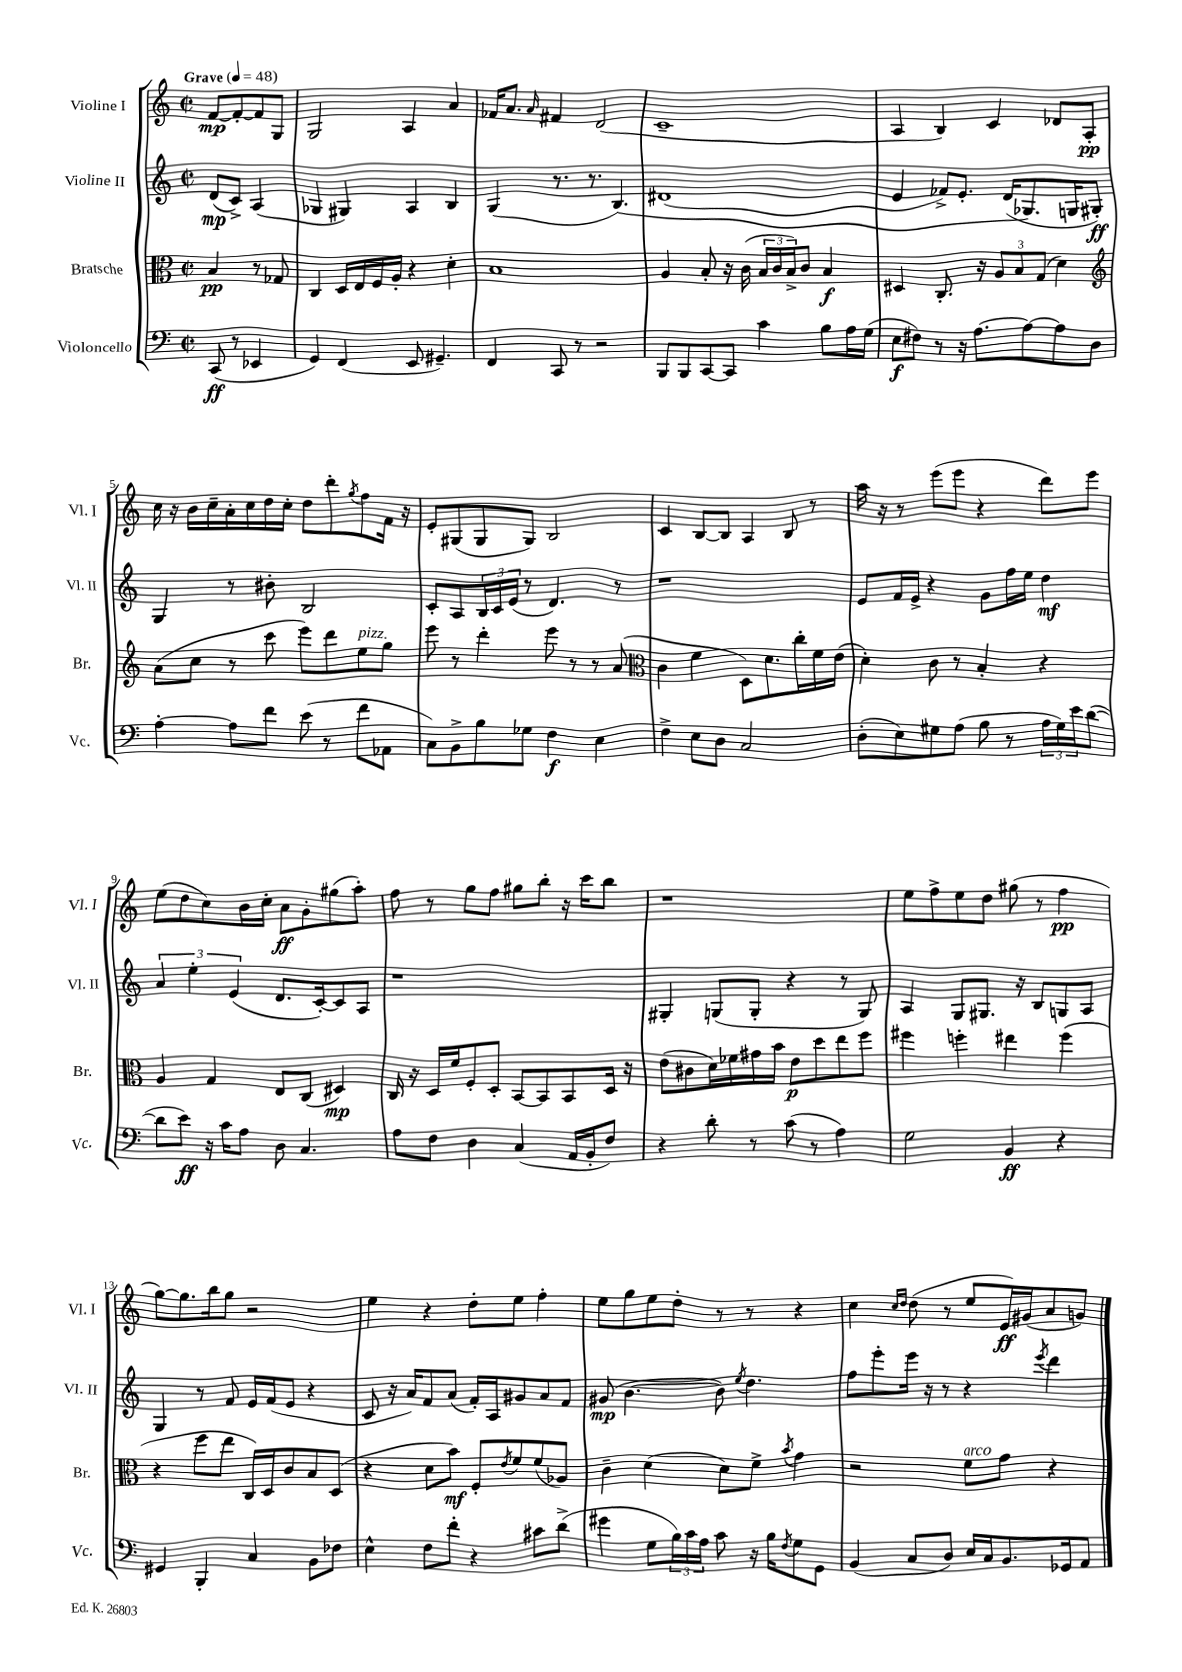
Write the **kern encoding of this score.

**kern	**kern	**kern	**kern
*staff4	*staff3	*staff2	*staff1
*clefF4	*clefC3	*clefG2	*clefG2
*k[]	*k[]	*k[]	*k[]
*M2/2	*M2/2	*M2/2	*M2/2
*met(c|)	*met(c|)	*met(c|)	*met(c|)
*MM48	*MM48	*MM48	*MM48
(8CC	4B	(8d	[8f
8r	.	8c^)	8f'_
4EE-	8r	(4A	8f]
.	8G-	.	8G
=	=	=	=
4GG)	4C	4G-	2G
(4FF	16D	4G#)	.
.	16E	.	.
.	16F	.	.
.	16A'	.	.
8EE	4r	4A	4A
4.GG#~)	.	.	.
.	4d'	4B	4a
=	=	=	=
4FF	1B	(4G	16f-
.	.	.	8.a
.	.	.	16qqa
8CC	.	8.r	4f#
8r	.	.	.
.	.	8.r	.
2r	.	.	(2d
.	.	&(4.B)	.
=	=	=	=
8BBB	4A	(1d#	1c~
8BBB	.	.	.
[8CC	8B'	.	.
8CC]	16r	.	.
.	(16c	.	.
4c	24B	.	.
.	24c	.	.
.	24B^)	.	.
.	8c	.	.
8B	4B	.	.
16A	.	.	.
(16G	.	.	.
=	=	=	=
8E	4D#	4e	4A
8F#)	.	.	.
8r	8.C'	8f-^)	4B)
16r	.	8.e'	.
[8.A	16r	.	.
.	12A	.	4c
.	.	(16d	.
.	12B	.	.
8A_	.	8.G-&)	.
.	(12G	.	.
8A]	4d)	.	8d-
.	.	16G	.
8D	.	8G#')	8A'
=	=	=	=
*	*clefG2	*	*
[4A'	(8a	4G	16cc
.	.	.	16r
.	8cc	.	16b
.	.	.	16cc~
8A]	8r	8r	16a'
.	.	.	16cc
8f	8ccc	8b#'	16dd
.	.	.	16cc'
(8e	8eee)	2B	8dd
8r	8ddd	.	8ddd'
.	.	.	8qgg
8f	8ee	.	8ff
8AA-	8gg	.	16f
.	.	.	16r
=	=	=	=
8C)	8eee	8c'	8e'
8BB^	8r	8A	(8G#
8B	4ddd'	24B	8G#
.	.	24c	.
.	.	(24e	.
8G-	.	8r	8G#)
4F	8eee	4.d)	2B
.	8r	.	.
4E	8r	.	.
.	(8a	8r	.
=	=	=	=
*	*clefC3	*	*
4F^	4c	1r	4c
8E	4f	.	[8B
8D	.	.	8B]
2C	8D)	.	4A
.	8.d	.	.
.	.	.	8B
.	16cc'	.	.
.	16f	.	8r
.	(16e	.	.
=	=	=	=
(8D'	4d')	8e	16aa
.	.	.	16r
8E)	.	16f	8r
.	.	16e^	.
8G#	8c	4r	(8eee
(8A	8r	.	8eee
8B	4B'	8g	4r
8r	.	16ff	.
.	.	16ee	.
24A	4r	4dd	8ddd)
24G#)	.	.	.
24e	.	.	.
([8d	.	.	8eee
=	=	=	=
8d]	4A	6a	(8ee
8e)	.	.	8dd
.	.	6ee'	.
16r	4G	.	8cc)
16c	.	.	.
.	.	(6e	.
8A	.	.	16b
.	.	.	16cc'
8D	8E	8.d	8a
4.C	(8C	.	8g'
.	.	[16c')	.
.	4D#)	8c]	(8gg#
.	.	8A	8aa')
=	=	=	=
8A	16C	1r	8ff
.	16r	.	.
8F	16D	.	8r
.	16f	.	.
4D	8F'	.	8gg
.	8D'	.	8ff
(4C	[8BB	.	8gg#
.	8BB]	.	8bb'
16AA	8BB	.	16r
16BB'	.	.	16ccc
8F)	16D	.	8bb
.	16r	.	.
=	=	=	=
4r	(8e	4G#'	1r
.	8c#	.	.
8d'	16d)	(8G	.
.	16f-	.	.
8r	16g#	8G'	.
.	16b	.	.
(8c	8e	4r	.
8r	8dd	.	.
4A)	8ee	8r	.
.	8ff	8G)	.
=	=	=	=
2G	4ff#	4A	8ee
.	.	.	8ff^
.	4ff'	8G	8ee
.	.	8.G#	8dd
4BB	4ee#	.	(8gg#
.	.	16r	.
.	.	8B	8r
4r	(4ff	8G	4ff
.	.	8A	.
=	=	=	=
4GG#	4r	4G	[8gg)
.	.	.	8.gg]
4BBB'	8ff	8r	.
.	.	.	16bb
.	8ee	8f	8gg
4C	16C)	16e	2r
.	16D	(16f	.
.	8c	8e	.
8BB	8B	4r	.
8F-	(8D	.	.
=	=	=	=
4E^^	4r	8c	4ee
.	.	16r	.
.	.	16a)	.
8F	8d	8f	4r
8f'	8b)	(8a	.
4r	8F'	16f')	8dd'
.	.	16A	.
.	8qe	.	.
.	8f	8g#	8ee
8c#	(8f	8a	4ff'
(8d^	8A-)	8f	.
=	=	=	=
4g#	4c~	(8g#	8ee
.	.	[4.b	8gg
8G	(4d	.	8ee
24B)	.	.	8dd'
24c	.	.	.
24A	.	.	.
8c	8d)	8b])	8r
.	.	8qee	.
16r	8f^	4.dd	8r
16B	.	.	.
8qF	8qb	.	.
8G	4g	.	4r
8GG	.	.	.
=	=	=	=
(4BB	2r	8ff	4cc
.	.	8eee'	.
.	.	.	16qqcc
.	.	.	16qqdd
8C	.	16eee	(8dd
.	.	16r	.
8D)	.	8r	8r
16E	8f	4r	8ee
16C	.	.	.
8.BB	8g	.	16e)
.	.	.	(16g#
.	.	8qeee	.
.	4r	4ddd	8a
16GG-	.	.	.
8AA	.	.	8g)
==	==	==	==
*-	*-	*-	*-
